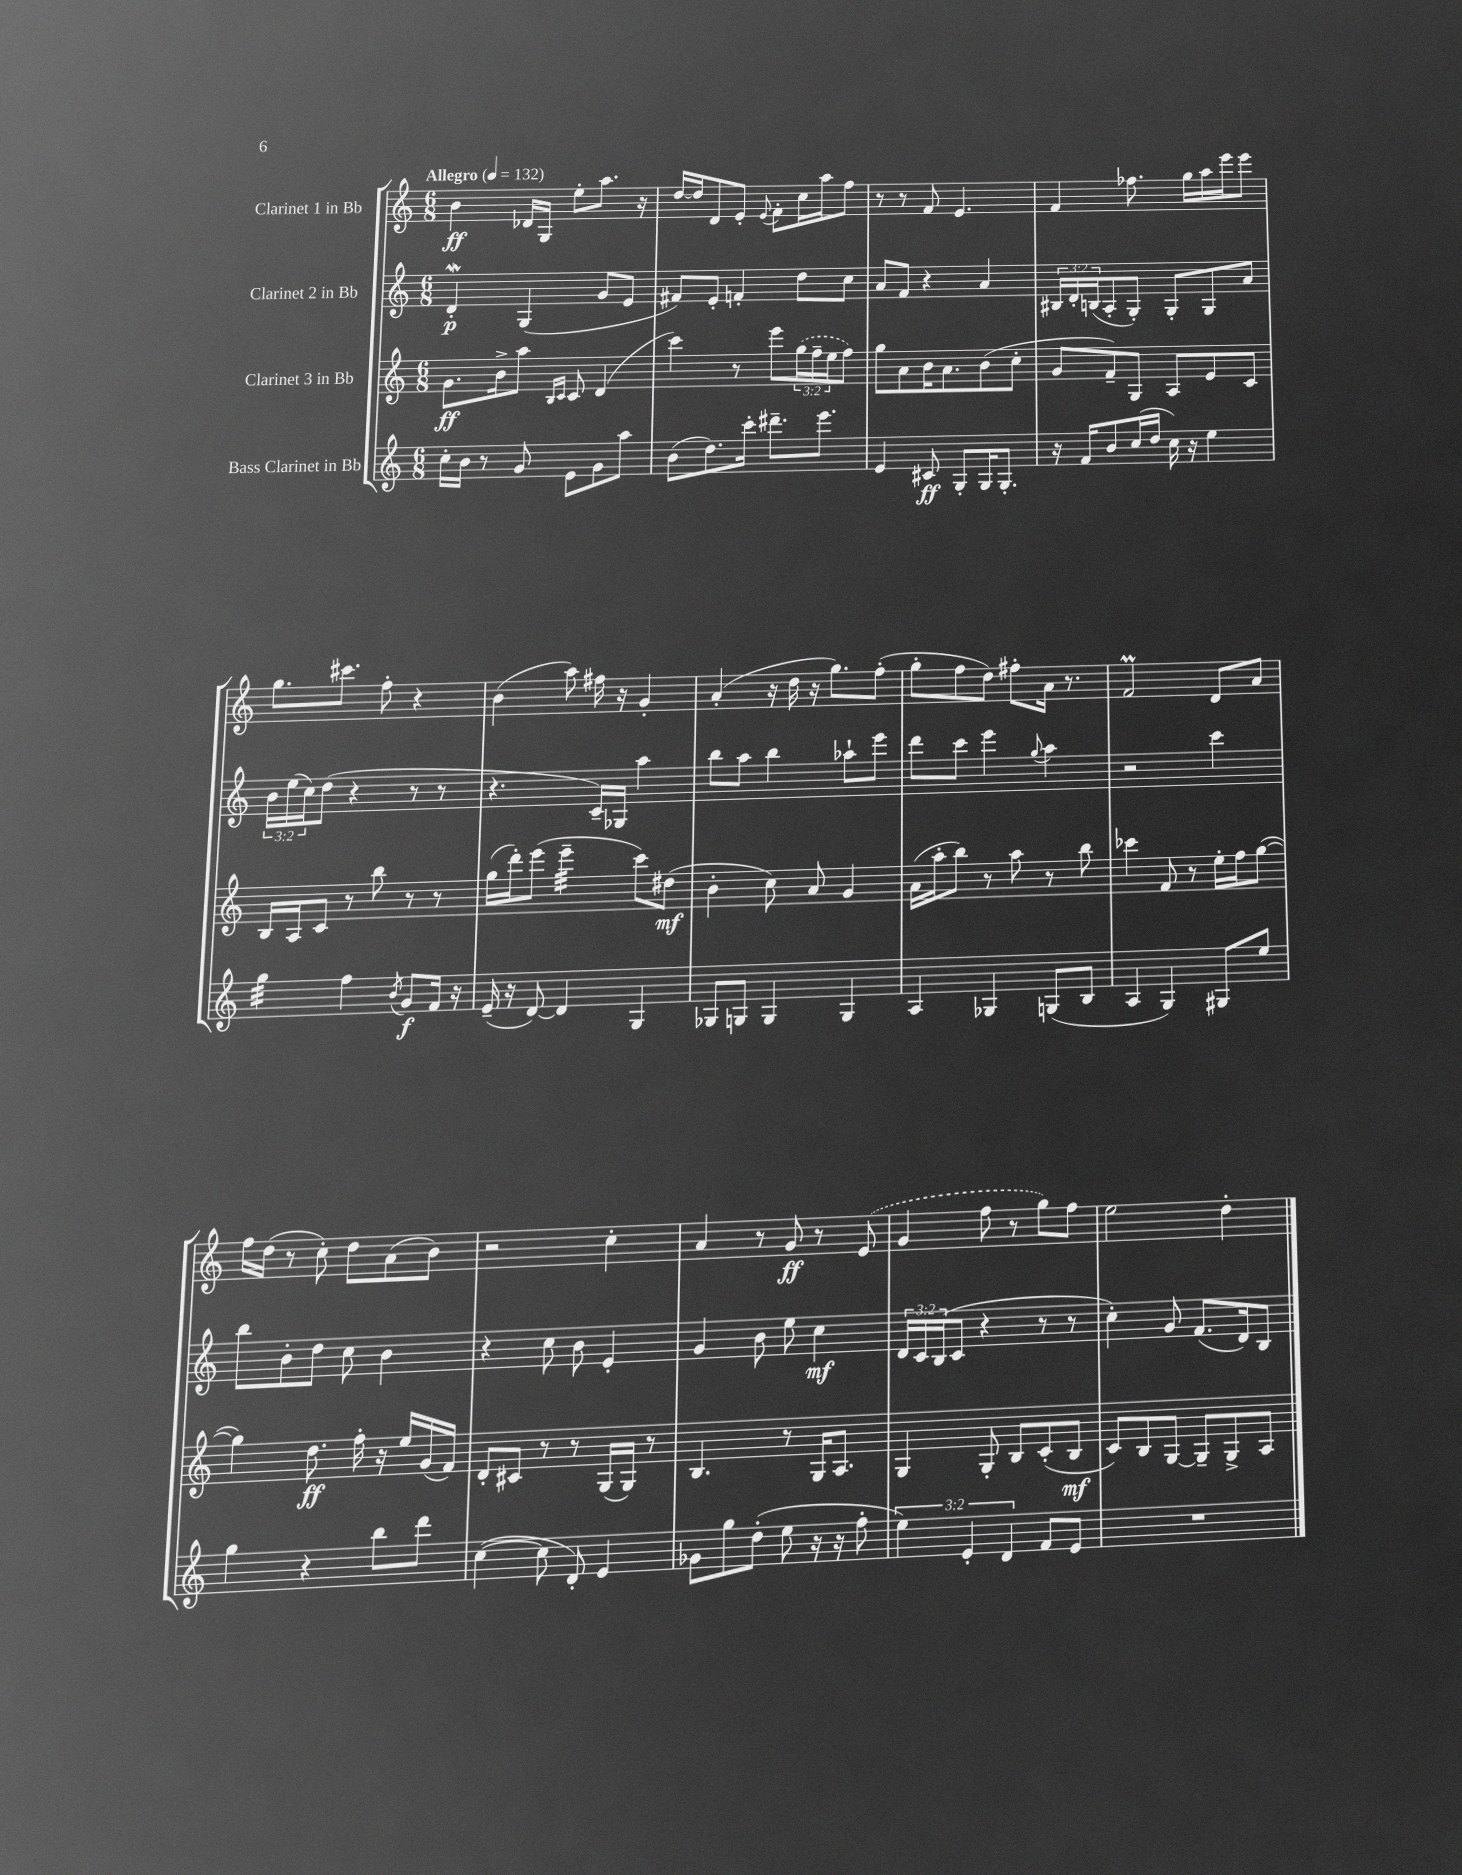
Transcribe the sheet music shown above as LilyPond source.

<<
\new StaffGroup <<
\new Staff = "s0" \with { instrumentName = "Clarinet 1 in Bb" } {
    \clef treble \key c \major \numericTimeSignature \time 6/8 \tempo "Allegro" 4 = 132
    b'4\ff des'16 g16 e''8-. a''8. r16 |
    d''16~ d''16 d'8 e'8-. \appoggiatura { e'8 } f'8-. c''16 a''16 f''8 |
    r8 r8 f'8 e'4. |
    f'4 fes''8. g''16 a''16 e'''16 e'''8 |
    g''8. cis'''8. f''8-. r4 |
    b'4( a''8) fis''16 r16 g'4-. |
    a'4-.( r16 d''16 r16 g''8.) f''8-.( |
    g''8-. f''8 d''8) fis''8-. a'16 r8. |
    f'2\prall d'8 a'8 |
    f''16 d''16( r8 c''8-.) d''8 a'8( b'8) |
    r2 c''4-. |
    a'4 r8 g'8\ff r8 \once \slurDashed e'8( |
    g'4 f''8 r8 g''8) f''8 |
    e''2 d''4-. \bar "|." |
}
\new Staff = "s1" \with { instrumentName = "Clarinet 2 in Bb" } {
    \clef treble \key c \major \numericTimeSignature \time 6/8 \override Staff.TupletNumber.text = #tuplet-number::calc-fraction-text
    d'4-.\mordent\p g4( g'8 e'8 |
    fis'8) e'8-. f'4-. d''8 c''8 |
    a'8 f'8 r4 a'4 |
    \tuplet 3/2 { bis16 d'16-. b16( } a8-. g8-.) g8-. g8 a'8 |
    \tuplet 3/2 { b'16 e''16( c''16) } d''8( r4 r8 r8 |
    r4. c'16--) ges16 a''4 |
    b''8 a''8 b''4 aes''8-! e'''8 |
    d'''8 c'''8 e'''4 \appoggiatura { g''8 } a''4 |
    r2 c'''4 |
    b''8 b'8-. d''8 c''8 b'4 |
    r4 c''8 b'8 e'4-. |
    g'4 b'8 e''8 c''4\mf |
    \tuplet 3/2 { d'16 c'16 b16( } c'8 r4 r8 r8 |
    c''4-.) g'8 f'8.( d'16) b8 \bar "|." |
}
\new Staff = "s2" \with { instrumentName = "Clarinet 3 in Bb" } {
    \clef treble \key c \major \numericTimeSignature \time 6/8 \override Staff.TupletNumber.text = #tuplet-number::calc-fraction-text
    g'8.\ff b'16-> a''8 \grace { b16 c'16 } c'8 d'4( |
    c'''4) r8 e'''8 \tuplet 3/2 { \once \slurDashed g''16( f''16-- e''16 } f''8) |
    g''8 a'8 b'16 a'8. b'8( c''8-. |
    g'8 f'8--) g8 a8 e'8 c'8 |
    b16 a16 c'8 r8 b''8 r8 r8 |
    g''16( d'''16-.) e'''8( e'''4:32-- c'''8) dis''8\mf( |
    b'4-. c''8) a'8 g'4 |
    a'16( a''16-. b''8) r8 a''8 r8 b''8 |
    ces'''4 f'8 r8 e''16-. f''16 g''8~( |
    g''4) d''8.\ff f''16-. r16 e''16 g'16( f'16) |
    d'8-. cis'8 r8 r8 g16( g16) r8 |
    b4. r8 g16 a8. |
    g4 g8-. b8 c'8-.( b8\mf |
    c'8) b8 g8~ g8-- g8-> a8 \bar "|." |
}
\new Staff = "s3" \with { instrumentName = "Bass Clarinet in Bb" } {
    \clef treble \key c \major \numericTimeSignature \time 6/8 \override Staff.TupletNumber.text = #tuplet-number::calc-fraction-text
    c''16-. b'16 r8 g'8 e'8 g'8 a''8 |
    b'8( d''8.) c'''16-. dis'''8.-- e'''8. |
    e'4 cis'8\ff g8-. g16 g8.-. |
    r16 f'16 b'8 c''16( d''16 c''16) r16 e''4 |
    g''4:32 f''4 \acciaccatura { b'8 } g'8\f f'16 r16 |
    e'16--( r16 d'8~) d'4 g4 |
    ges8 g8 g4 g4 |
    a4 ges4 g8( b8 |
    a4 g4) gis8 e''8 |
    g''4 r4 b''8 d'''8 |
    c''4~( c''8 d'8-.) e'4 |
    ges'8 g''8 d''8-.( e''8 r16 r16 f''8-. |
    \tuplet 3/2 { e''4) e'4-. d'4 } f'8 e'8 |
    R2. \bar "|." |
}
>>
>>
\layout { \context { \Score \remove "Bar_number_engraver" } }
